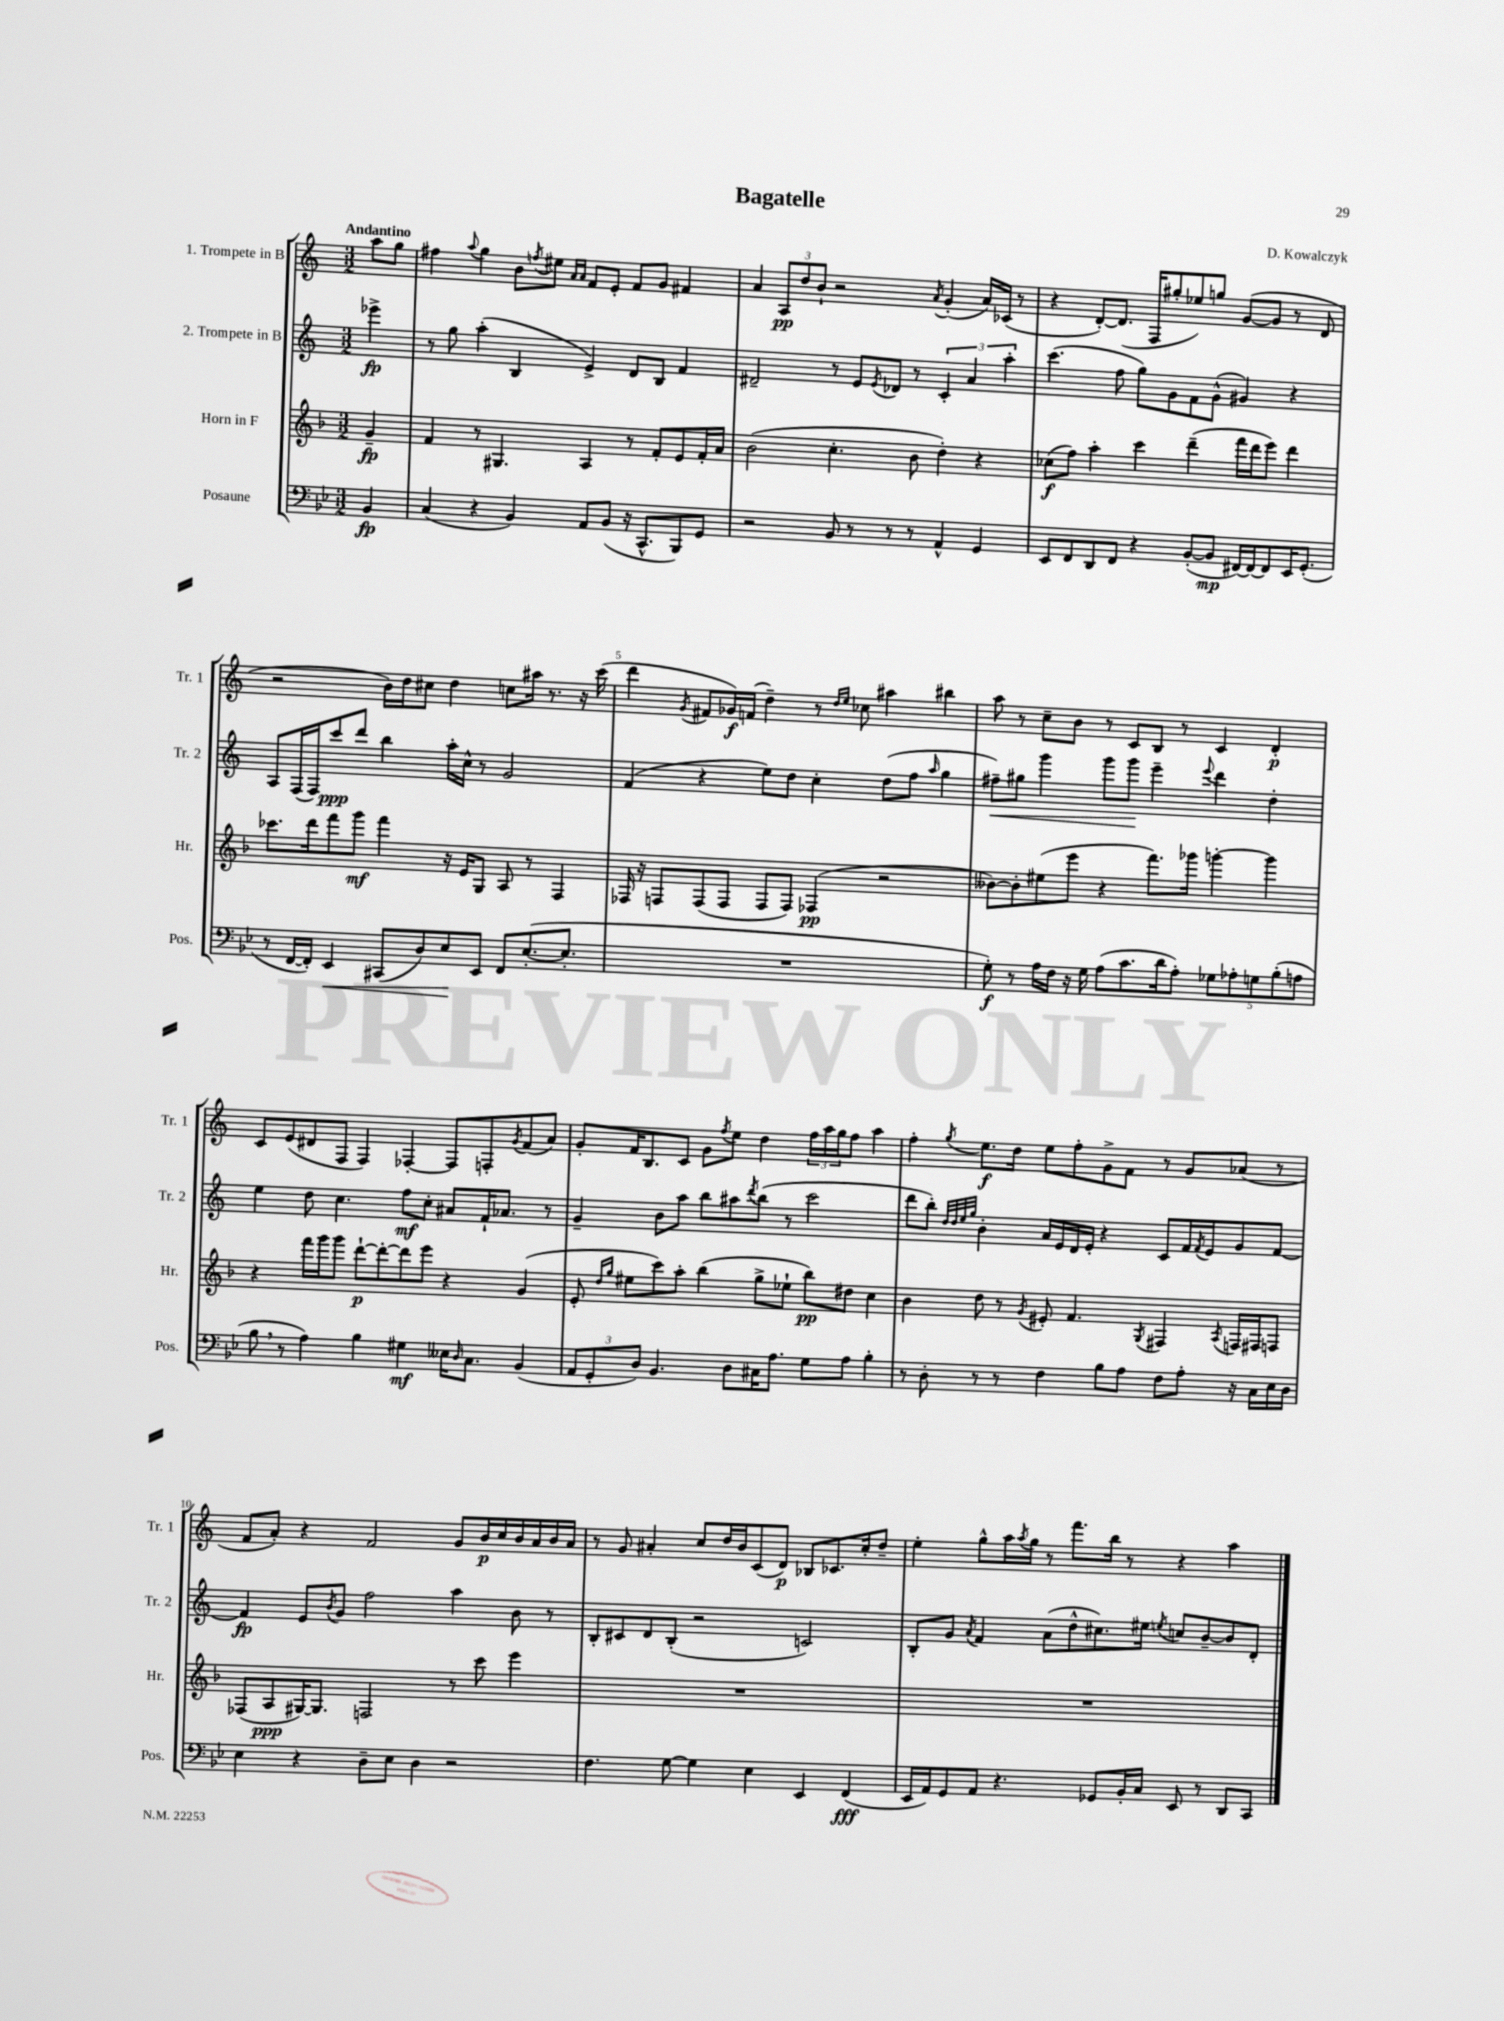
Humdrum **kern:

**kern	**dynam	**kern	**dynam	**kern	**dynam	**kern	**dynam
*part4	*part4	*part3	*part3	*part2	*part2	*part1	*part1
*staff4	*staff4	*staff3	*staff3	*staff2	*staff2	*staff1	*staff1
*I"Posaune	*	*I"Horn in F	*	*I"2. Trompete in B	*	*I"1. Trompete in B	*
*I'Pos.	*	*I'Hr.	*	*I'Tr. 2	*	*I'Tr. 1	*
*clefF4	*	*clefG2	*	*clefG2	*	*clefG2	*
*k[b-e-]	*	*k[b-]	*	*k[]	*	*k[]	*
*M3/2	*	*M3/2	*	*M3/2	*	*M3/2	*
=	=	=	=	=	=	=	=
!	!	!	!	!	!	!LO:TX:a:B:t=Andantino	!
4BB-/	fp	4g~/	fp	4eee-X^\	fp	8aa\L	.
.	.	.	.	.	.	8gg\J	.
=1	=1	=1	=1	=1	=1	=1	=1
(4C/	.	4f/	.	8r	.	4ff#X\	.
.	.	.	.	8gg\	.	.	.
.	.	.	.	.	.	8qqaa/	.
4r	.	8r	.	(4aa'\	.	4gg\	.
.	.	4.G#X/	.	.	.	.	.
4BB-/)	.	.	.	4B/	.	8b\L	.
.	.	.	.	.	.	8qffn/	.
.	.	.	.	.	.	8ee#X\J	.
.	.	.	.	.	.	16qqa/LL	.
.	.	.	.	.	.	16qqa/JJ	.
8AA/L	.	4A/	.	4e^/)	.	8f/L	.
(8BB-/J	.	.	.	.	.	8e'/J	.
16r	.	8r	.	8d/L	.	8f/L	.
8.CC^^/L	.	.	.	.	.	.	.
.	.	8f'/L	.	8B/J	.	8g/J	.
8BBB-/)	.	8e/	.	4f/	.	4f#X/	.
8GG/J	.	16f'/L	.	.	.	.	.
.	.	16a/JJ	.	.	.	.	.
=2	=2	=2	=2	=2	=2	=2	=2
2r	.	(2b-\	.	2d#X~/	.	4a/	.
.	.	.	.	.	.	12A/L	pp
.	.	.	.	.	.	12dd/	.
.	.	.	.	.	.	12b`/J	.
8BB-/	.	4.cc'\	.	8r	.	2r	.
8r	.	.	.	8e/L	.	.	.
.	.	.	.	8qe/	.	.	.
8r	.	.	.	8d-X/J	.	.	.
8r	.	8b-\	.	8r	.	.	.
.	.	.	.	.	.	8qa/	.
4AA^^/	.	4dd'\)	.	6c'/	.	(4g'/	.
.	.	.	.	6a/	.	.	.
4GG/	.	4r	.	.	.	16a/LL)	.
.	.	.	.	.	.	(16c-X/JJ	.
.	.	.	.	6aa'\	.	.	.
.	.	.	.	.	.	8r	.
=3	=3	=3	=3	=3	=3	=3	=3
8EE-/L	.	(8cc-X\L	f	(4.ccc\	.	4r	.
8FF/	.	8ff\J)	.	.	.	.	.
8DD/	.	4aa'\	.	.	.	[8d'/L)	.
8FF/J	.	.	.	8ff\	.	(8.d/J]	.
4r	.	4ccc\	.	8gg\L)	.	.	.
.	.	.	.	.	.	16F/KL	.
.	.	.	.	8g\	.	8gg#X'/	.
([8BB-'/L	.	(4ddd~\	.	8f\	.	8ee-X/)	.
8BB-/J]	mp	.	.	(8g^^\J	.	8ggn/J	.
[16FF#X/LL)	.	16fff\LL	.	4g#X/)	.	([8g/L	.
16FF#/J_	.	16ddd\J	.	.	.	.	.
8FF#/]	.	8eee\J)	.	.	.	8g/J]	.
16EE-/K	.	4ddd\	.	4r	.	8r	.
(8.GG'/J	.	.	.	.	.	.	.
.	.	.	.	.	.	8d/	.
!!LO:LB:g=z
=4	=4	=4	=4	=4	=4	=4	=4
8r	.	8.ccc-X\L	.	8A/L	.	2r	.
[16FF/LL	.	.	.	(16F/L	.	.	.
16FF'/JJ])	.	16ddd\k	.	16F/J)	.	.	.
!	!LO:HP:b	!	!	!	!	!	!
4EE-/	<	8fff\	.	8ccc/	ppp	.	.
.	.	8ggg\J	mf	8ddd/J	.	.	.
(8CC#X/L	.	4fff\	.	4bb\	.	16b\LL)	.
.	.	.	.	.	.	16dd\J	.
8D/)	.	.	.	.	.	8cc#X\J	.
8E-/	.	16r	.	16aa'\LL	.	4dd\	.
.	.	16e/KL	.	16cc^^\JJ	.	.	.
8EE-/J	[	8G/J	.	8r	.	.	.
8FF/L	.	8A/	.	2g/	.	8ccn\L	.
([8.E-'/	.	8r	.	.	.	16aa#X\Jk	.
.	.	.	.	.	.	8.r	.
.	.	4F/	.	.	.	.	.
8.E-'/J]	.	.	.	.	.	.	.
.	.	.	.	.	.	16r	.
.	.	.	.	.	.	(16ccc\	.
=5	=5	=5	=5	=5	=5	=5	=5
1.r	.	16F-X/	.	(4f/	.	4ddd\	.
.	.	16r	.	.	.	.	.
.	.	8Fn/L	.	.	.	.	.
.	.	.	.	.	.	8qg/	.
.	.	(8F/	.	4r	.	8f#X/L	.
.	.	8F/J	.	.	.	16g-X/L)	f
.	.	.	.	.	.	(16fn/JJ	.
.	.	8F/L	.	8ee\L)	.	4dd~\)	.
.	.	8F/J)	.	8dd\J	.	.	.
.	.	(4F-X/	pp	4cc'\	.	8r	.
.	.	.	.	.	.	16qqdd/LL	.
.	.	.	.	.	.	16qqee/JJ	.
.	.	.	.	.	.	8cc-X\	.
.	.	2r	.	(8dd\L	.	4aa#X\	.
.	.	.	.	8ff\J	.	.	.
.	.	.	.	16qqaa/	.	.	.
.	.	.	.	4gg\	.	4bb#X\	.
=6	=6	=6	=6	=6	=6	=6	=6
!	!	!	!	!	!LO:HP:b	!	!
8G'\)	f	[8b--X\L)	.	8ff#X~\L)	<	8aa\	.
8r	.	8b--'\]	.	8gg#X\J	.	8r	.
16A\LL	.	(8ee#X\	.	4ggg\	.	8cc~\L	.
16F\JJ	.	.	.	.	.	.	.
16r	.	8eee\J	.	.	.	8b\J	.
16G\	.	.	.	.	.	.	.
(8A\L	.	4r	.	8ggg\L	.	8r	.
8.c\	.	.	.	8ggg\J	.	8c/L	.
.	.	8.fff\L)	.	4eee~\	[	8B/J	.
16d\k	.	.	.	.	.	.	.
8A'\J)	.	.	.	.	.	8r	.
.	.	16ggg-X\Jk	.	.	.	.	.
.	.	.	.	8qqeee/	.	.	.
10G-X\L	.	[4gggn'\	.	4ddd\	.	4c/	.
10A-X'\	.	.	.	.	.	.	.
10Gn\	.	.	.	.	.	.	.
.	.	4ggg\]	.	4dd'\	.	4d'/	p
(10B-'\	.	.	.	.	.	.	.
10An\J	.	.	.	.	.	.	.
!!LO:LB:g=z
=7	=7	=7	=7	=7	=7	=7	=7
8B-,\	.	4r	.	4ee\	.	8c/L	.
8r	.	.	.	.	.	(8e/	.
4A\)	.	16fff\LL	.	8dd\	.	8d#X/	.
.	.	16ggg\J	.	.	.	.	.
.	.	8ggg\J	.	4.cc\	.	8F/J	.
4B-\	.	[8ddd`\L	p	.	.	4F/)	.
.	.	8ddd'\_	.	.	.	.	.
4G#X\	mf	8ddd\]	.	8ff\L	mf	[4F-X'/	.
.	.	8eee\J	.	8cc'\J	.	.	.
16E--X\KL	.	4r	.	8a#X/L	.	8F-/L]	.
16qqD/	.	.	.	.	.	.	.
8.C\J	.	.	.	.	.	.	.
.	.	.	.	16f`/K	.	8Fn'/	.
.	.	.	.	8.a-X/J	.	.	.
.	.	.	.	.	.	8qg/	.
(4BB-/	.	(4g/	.	.	.	(8f/	.
.	.	.	.	8r	.	8a/J)	.
=8	=8	=8	=8	=8	=8	=8	=8
12AA/L	.	8e'/	.	4g~/	.	8g'/L	.
12GG'/	.	.	.	.	.	.	.
.	.	16qqdd/LL	.	.	.	.	.
.	.	16qqgg/JJ	.	.	.	.	.
.	.	8ee#X\L	.	.	.	16f/K	.
12D/J)	.	.	.	.	.	.	.
.	.	.	.	.	.	8.B/	.
4.BB-/	.	8ccc\)	.	8b\L	.	.	.
.	.	8aa'\J	.	8aa\J	.	8c/J	.
.	.	(4bb-\	.	8bb\L	.	8g\L	.
.	.	.	.	.	.	8qff/	.
8D\L	.	.	.	8aa#X\	.	8ee\J	.
.	.	.	.	8qddd/	.	.	.
16C#X\K	.	8gg^\L	.	(8bb\J	.	4dd\	.
8.A\J	.	.	.	.	.	.	.
.	.	8ee-X`\J	.	8r	.	.	.
8G\L	.	8bb-\L)	pp	2ccc\	.	24ff\LL	.
.	.	.	.	.	.	24aa\	.
.	.	.	.	.	.	24gg\J	.
8A\J	.	8dd#X\J	.	.	.	8ff\J	.
4B-'\	.	4cc\	.	.	.	4aa\	.
=9	=9	=9	=9	=9	=9	=9	=9
8r	.	4b-\	.	8ddd\L	.	4ff'\	.
8D'\	.	.	.	8bb'\J)	.	.	.
.	.	.	.	32qqdd/LLL	.	.	.
.	.	.	.	32qqdd/	.	.	.
.	.	.	.	32qqee/	.	.	.
.	.	.	.	32qqgg/JJJ	.	8qgg/	.
8r	.	8dd\	.	4b'\	.	8.ee\L	f
8r	.	8r	.	.	.	.	.
.	.	.	.	.	.	16dd\Jk	.
.	.	8qg/	.	.	.	.	.
4F\	.	8e#X'/	.	16a/LL	.	8ee\L	.
.	.	.	.	16e/	.	.	.
.	.	4.f/	.	16d/	.	8ff'\	.
.	.	.	.	16e'/JJ	.	.	.
8B-\L	.	.	.	4r	.	8g^\	.
8A\J	.	.	.	.	.	8f\J	.
.	.	8qG/	.	.	.	.	.
8F\L	.	4F#X/	.	8c/L	.	8r	.
8A'\J	.	.	.	16f/L	.	8g/L	.
.	.	.	.	8qf/	.	.	.
.	.	.	.	16e/J	.	.	.
.	.	8qA/	.	.	.	.	.
16r	.	16Fn/LL	.	8g/	.	(8a-X/J	.
16C\LL	.	16F#X/J	.	.	.	.	.
16E-\	.	8Fn/J	.	[8f/J	.	8r	.
16D\JJ	.	.	.	.	.	.	.
!!LO:LB:g=z
=10	=10	=10	=10	=10	=10	=10	=10
4E-\	.	(8F-X/L	.	4f/]	fp	8f/L	.
.	.	8A/	ppp	.	.	8a'/J)	.
4r	.	[16G#X/K)	.	8e/L	.	4r	.
.	.	8.G#/J]	.	.	.	.	.
.	.	.	.	8qb/	.	.	.
.	.	.	.	8g/J	.	.	.
8D~\L	.	2Fn/	.	2ff\	.	2f/	.
8E-\J	.	.	.	.	.	.	.
4D\	.	.	.	.	.	.	.
2r	.	8r	.	4aa\	.	8g/L	.
.	.	8ccc\	.	.	.	16b/L	p
.	.	.	.	.	.	16cc/	.
.	.	4eee\	.	8b\	.	16b/	.
.	.	.	.	.	.	16a/	.
.	.	.	.	8r	.	16b/	.
.	.	.	.	.	.	16a/JJ	.
=11	=11	=11	=11	=11	=11	=11	=11
4.F\	.	1.r	.	8B'/L	.	8r	.
.	.	.	.	8c#X/	.	8g/	.
.	.	.	.	8d/	.	4a#X'/	.
[8G\	.	.	.	(8B'/J	.	.	.
4G\]	.	.	.	2r	.	8cc/L	.
.	.	.	.	.	.	16dd/L	.
.	.	.	.	.	.	16b/J	.
4E-\	.	.	.	.	.	(8c/	.
.	.	.	.	.	.	8d/J)	p
4EE-/	.	.	.	2cn/)	.	8B-X/L	.
.	.	.	.	.	.	8.c-X/	.
(4FF/	fff	.	.	.	.	.	.
.	.	.	.	.	.	16cc'/k	.
.	.	.	.	.	.	8dd~/J	.
=12	=12	=12	=12	=12	=12	=12	=12
16EE-/LL	.	1.r	.	8B'/L	.	4ee'\	.
16AA/J)	.	.	.	.	.	.	.
8GG/	.	.	.	8g/J	.	.	.
.	.	.	.	8qa/	.	.	.
8AA/J	.	.	.	4f/	.	8gg^^\L	.
4.r	.	.	.	.	.	16aa\L	.
.	.	.	.	.	.	8qaa/	.
.	.	.	.	.	.	16gg\JJ	.
.	.	.	.	(8a\L	.	8r	.
.	.	.	.	8dd^^\	.	8.fff\L	.
8GG-X/L	.	.	.	8.cc#X\)	.	.	.
.	.	.	.	.	.	16bb\Jk	.
16BB-'/L	.	.	.	.	.	8r	.
16C/JJ	.	.	.	16ee#X\Jk	.	.	.
.	.	.	.	8qeen/	.	.	.
8EE-/	.	.	.	8ccn/L	.	4r	.
8r	.	.	.	[8b~/	.	.	.
8DD/L	.	.	.	8b/]	.	4aa\	.
8CC/J	.	.	.	8d'/J	.	.	.
==	==	==	==	==	==	==	==
*-	*-	*-	*-	*-	*-	*-	*-
